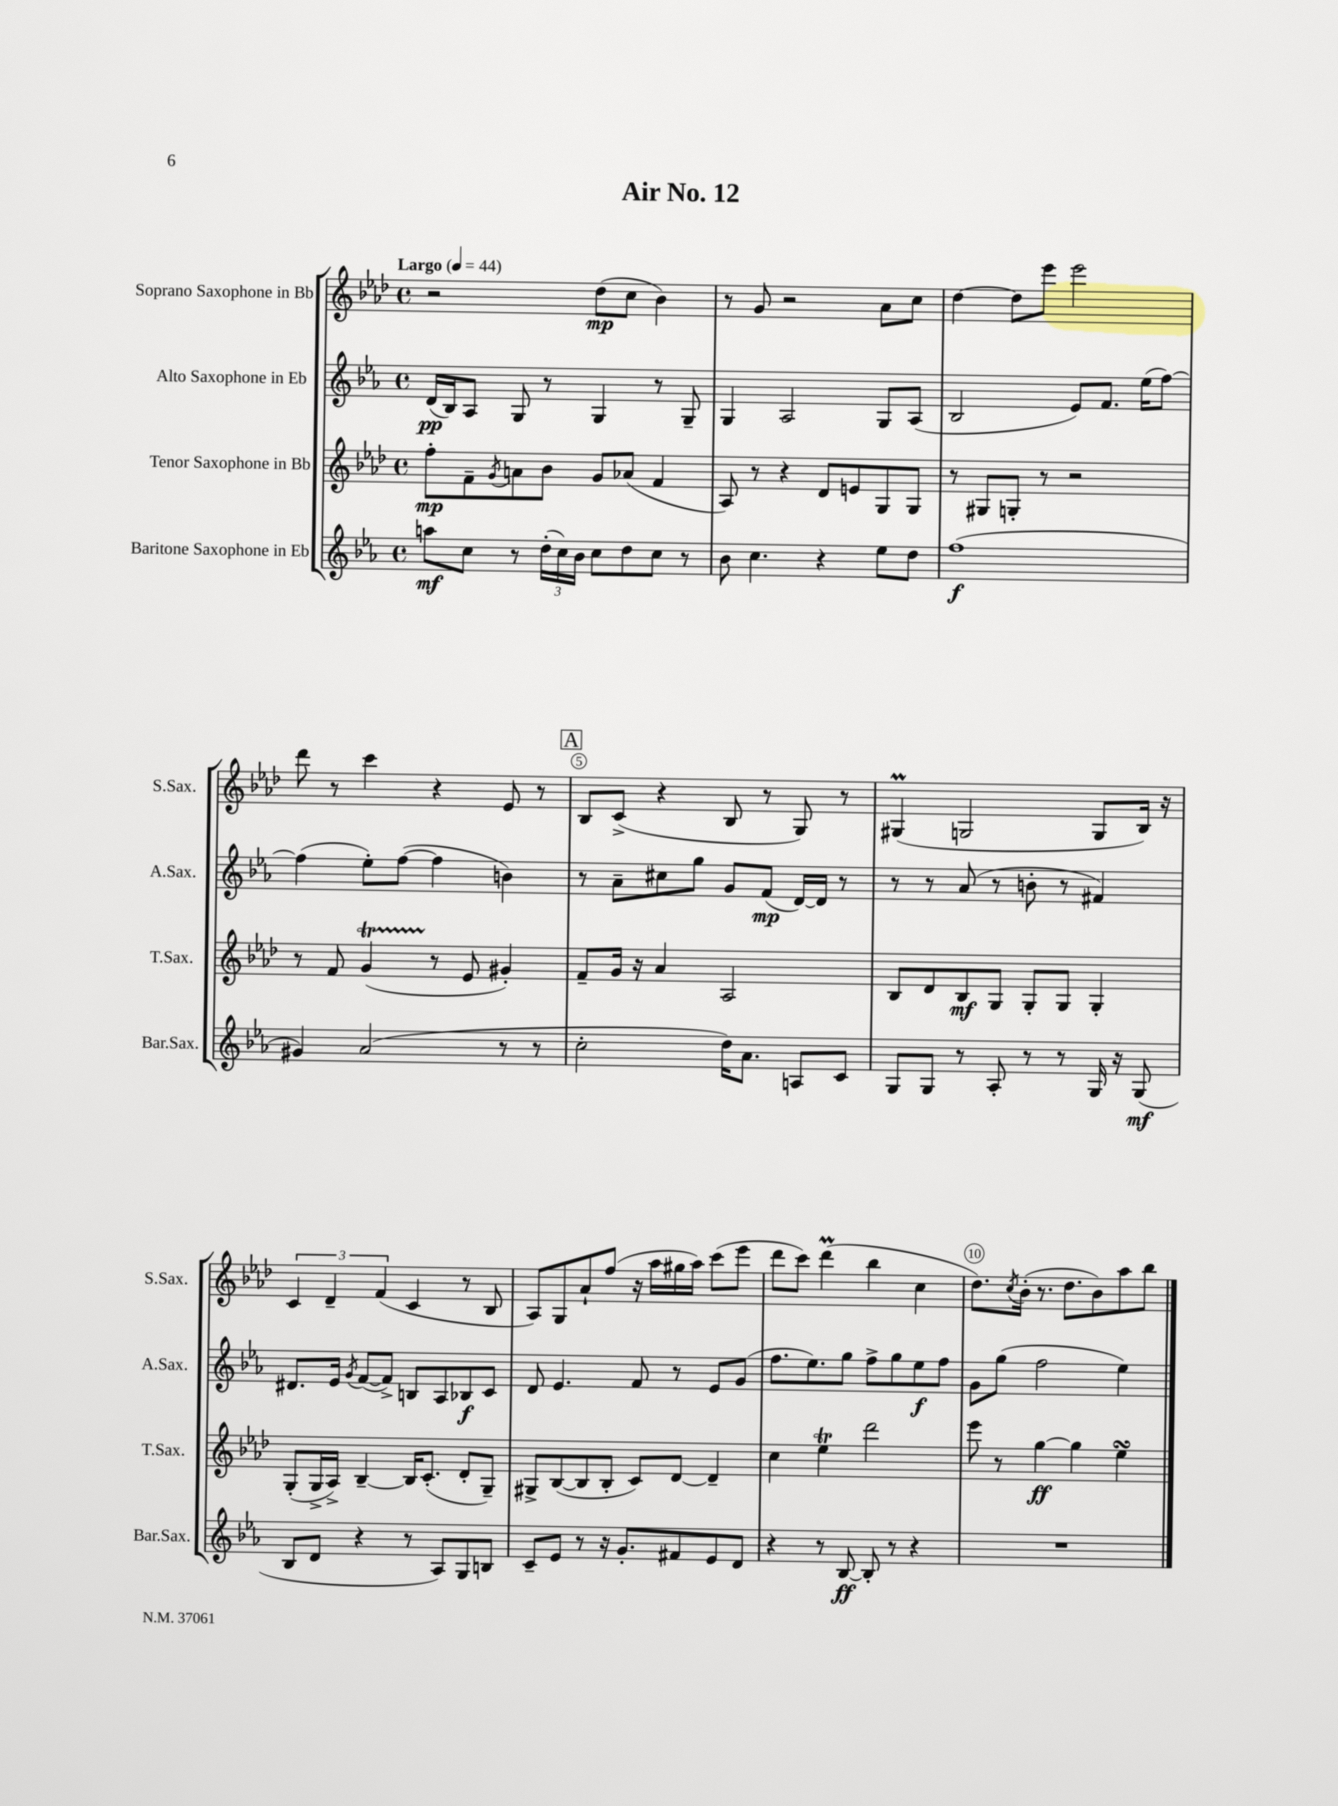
\header { title = "Air No. 12" }
<<
\new StaffGroup <<
\new Staff = "s0" \with { instrumentName = "Soprano Saxophone in Bb" shortInstrumentName = "S.Sax." } {
    \clef treble \key aes \major \defaultTimeSignature \time 4/4 \tempo "Largo" 4 = 44
    r2 des''8\mp( c''8 bes'4) |
    r8 g'8 r2 aes'8 c''8 |
    des''4~ des''8 ees'''8 ees'''2 |
    des'''8 r8 c'''4 r4 ees'8 r8 |
    \mark \markup { \box "A" } bes8 c'8->( r4 bes8 r8 g8) r8 |
    gis4\prall( g2 g8 bes16) r16 |
    \tuplet 3/2 { c'4 des'4-- f'4( } c'4 r8 bes8 |
    aes8) g8 aes'8-! f''8( r16 aes''16 gis''16 aes''16) c'''8( ees'''8 |
    des'''8 c'''8) des'''4\prall( bes''4 c''4 |
    des''8.) \acciaccatura { c''8 } bes'16-.( r8. des''8. bes'8) aes''8 bes''8 \bar "|." |
}
\new Staff = "s1" \with { instrumentName = "Alto Saxophone in Eb" shortInstrumentName = "A.Sax." } {
    \clef treble \key ees \major \defaultTimeSignature \time 4/4
    d'16\pp( bes16) aes8 g8 r8 g4 r8 g8-- |
    g4 aes2 g8 aes8( |
    bes2 ees'8) f'8. ees''16( f''8~) |
    f''4( ees''8-.) f''8~( f''4 b'4) |
    \mark \markup { \box "A" } r8 aes'8-- cis''8 g''8 g'8 f'8\mp( d'16~) d'16 r8 |
    r8 r8 aes'8( r8 b'8-. r8 fis'4) |
    dis'8. ees'16 \acciaccatura { g'8 } f'8~( f'8->) b8 aes8 bes8\f c'8 |
    d'8 ees'4. f'8 r8 ees'8 g'8( |
    f''8. ees''8.) g''8 f''8-> g''8 ees''8\f f''8 |
    g'8 g''8( f''2 ees''4) \bar "|." |
}
\new Staff = "s2" \with { instrumentName = "Tenor Saxophone in Bb" shortInstrumentName = "T.Sax." } {
    \clef treble \key aes \major \defaultTimeSignature \time 4/4
    f''8-.\mp f'8-- \acciaccatura { g'8 } a'8 bes'8 g'8 aes'8( f'4 |
    aes8) r8 r4 des'8 e'8 g8 g8 |
    r8 gis8 g8-. r8 r2 |
    r8 f'8 g'4\startTrillSpan( r8\stopTrillSpan ees'8 gis'4-.) |
    \mark \markup { \box "A" } f'8-- g'16 r16 aes'4 aes2 |
    bes8 des'8 bes8\mf g8 g8-. g8 g4-. |
    g8-.( g16-> aes16->) bes4~-- bes16 c'8.-.( des'8-. g8--) |
    gis8-> bes8~( bes8 bes8-. c'8) des'8~ des'4-- |
    c''4 ees''4\trill des'''2 |
    ees'''8 r8 g''4~\ff g''4 ees''4\turn \bar "|." |
}
\new Staff = "s3" \with { instrumentName = "Baritone Saxophone in Eb" shortInstrumentName = "Bar.Sax." } {
    \clef treble \key ees \major \defaultTimeSignature \time 4/4
    a''8\mf c''8 r8 \tuplet 3/2 { d''16-.( c''16) bes'16 } c''8 d''8 c''8 r8 |
    bes'8 c''4. r4 ees''8 d''8 |
    f''1\f( |
    gis'4) aes'2( r8 r8 |
    \mark \markup { \box "A" } c''2-. d''16) aes'8. a8 c'8 |
    g8 g8 r8 aes8-. r8 r8 g16 r16 g8\mf( |
    bes8 d'8 r4 r8 aes8) g8 b8 |
    c'8-- ees'8 r8 r16 g'8.-. fis'8 ees'8 d'8 |
    r4 r8 bes8~\ff bes8-. r8 r4 |
    R1 \bar "|." |
}
>>
>>
\layout { \context { \Score \override BarNumber.break-visibility = ##(#f #t #t) barNumberVisibility = #(every-nth-bar-number-visible 5) \override BarNumber.stencil = #(make-stencil-circler 0.1 0.3 ly:text-interface::print) } }
